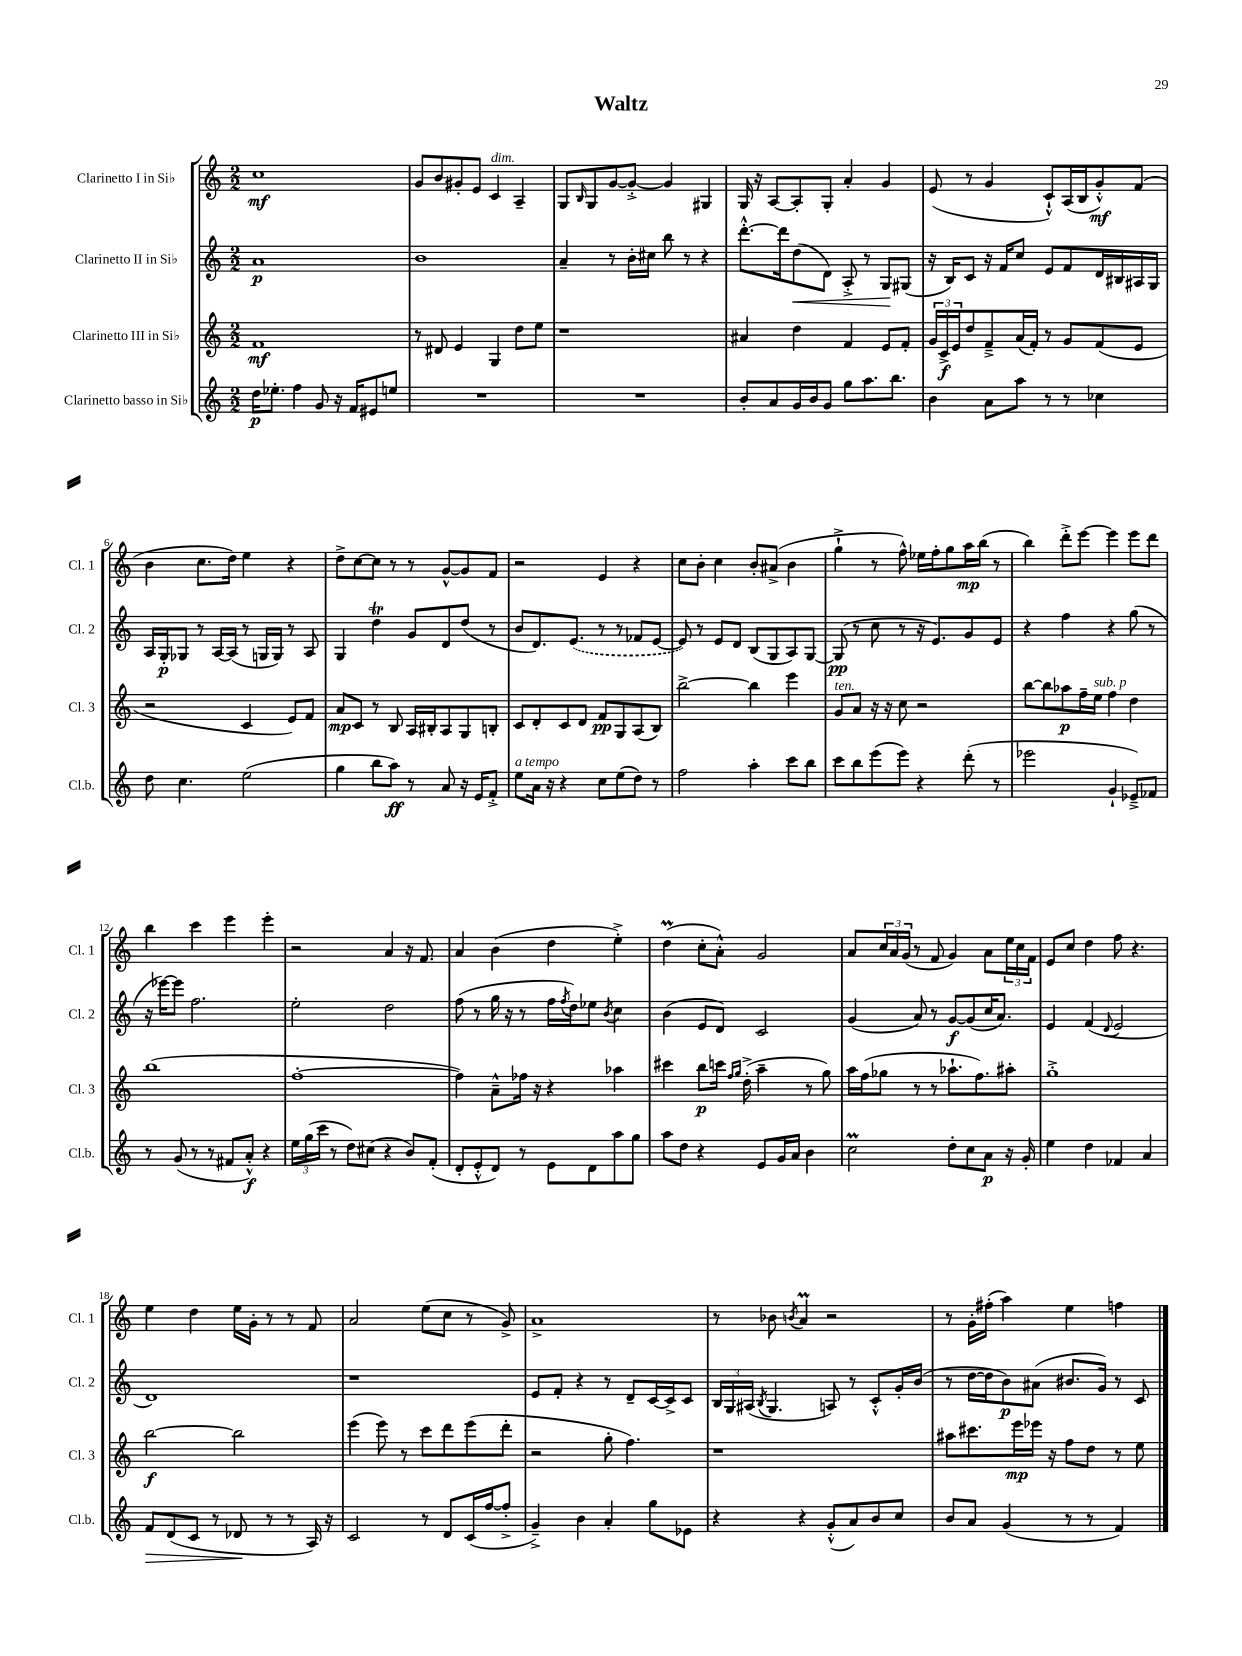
\header { title = "Waltz" }
<<
\new StaffGroup <<
\new Staff = "s0" \with { instrumentName = "Clarinetto I in Sib" shortInstrumentName = "Cl. 1" } {
    \clef treble \key c \major \numericTimeSignature \time 2/2
    c''1\mf |
    g'8 b'8 gis'8-. e'8 c'4^\markup { \italic "dim." } a4-- |
    g8 \grace { b16 } g8 g'8~ g'8~-.-> g'4 gis4 |
    g16 r16 a8~ a8-. g8-. a'4-. g'4 |
    e'8( r8 g'4 c'8-!-^) a16( b16 g'8-.-^\mf) f'8( |
    b'4 c''8. d''16) e''4 r4 |
    d''8-> c''8~ c''8 r8 r8 g'8~-^ g'8 f'8 |
    r2 e'4 r4 |
    c''8 b'8-. c''4 b'8-. ais'8->( b'4 |
    g''4-!-> r8 f''8-^) ees''16 f''16-. g''8 a''16\mp b''16( r8 |
    b''4) d'''8-.-> e'''8~ e'''4 e'''8 d'''8 |
    b''4 c'''4 e'''4 e'''4-. |
    r2 a'4 r16 f'8. |
    a'4 b'4( d''4 e''4-.->) |
    d''4\prall( c''8-. a'8-.-^) g'2 |
    a'8 \tuplet 3/2 { c''16 a'16 g'16( } r8 f'8 g'4) a'8 \tuplet 3/2 { e''16 c''16 f'16 } |
    e'8 c''8 d''4 f''8 r4. |
    e''4 d''4 e''16 g'16-. r8 r8 f'8 |
    a'2 e''8( c''8 r8 g'8->) |
    a'1-> |
    r8 bes'8 \acciaccatura { b'8 } a'4\prall r2 |
    r8 g'16-. fis''16-.( a''4) e''4 f''4 \bar "|." |
}
\new Staff = "s1" \with { instrumentName = "Clarinetto II in Sib" shortInstrumentName = "Cl. 2" } {
    \clef treble \key c \major \numericTimeSignature \time 2/2
    a'1\p |
    b'1 |
    a'4-- r8 b'16-. cis''16 b''8 r8 r4 |
    d'''8.~-.-^ d'''16 d''8\<( d'8) a8-.-> r8 g8\! gis8( |
    r16 b16) c'8 r16 f'16 c''8 e'8 f'8 d'16 bis16 ais16 g16 |
    a16 g16-.\p ges8 r8 a16~ a16( r8 g16 g16) r8 a8 |
    g4 d''4\trill g'8 d'8 d''8( r8 |
    b'8 d'8.) \once \slurDashed e'8.( r8 r8 fes'8 e'8~ |
    e'8) r8 e'8 d'8 b8( g8 a8) g8~ |
    g8\pp( r8 c''8 r8 r16 e'8.) g'8 e'8 |
    r4 f''4 r4 g''8( r8 |
    r16 ees'''16~) ees'''8 f''2. |
    e''2-. d''2 |
    f''8( r8 g''16 r16 r8 f''16 \acciaccatura { f''8 } d''16) ees''8 \acciaccatura { b'8 } c''4 |
    b'4( e'8 d'8) c'2 |
    g'4( a'8) r8 g'8~\f g'8( c''16 a'8.) |
    e'4 f'4( \appoggiatura { d'8 } e'2 |
    d'1) |
    r1 |
    e'8 f'8-. r4 r8 d'8-- c'16~ c'16-> c'8 |
    \tuplet 3/2 { b16 g16 ais16( } \acciaccatura { b8 } g4. a8) r8 c'8-.-^ g'16-. b'16( |
    r8 d''16~ d''16 b'8\p) ais'8( bis'8. g'16) r8 c'8 \bar "|." |
}
\new Staff = "s2" \with { instrumentName = "Clarinetto III in Sib" shortInstrumentName = "Cl. 3" } {
    \clef treble \key c \major \numericTimeSignature \time 2/2
    f'1\mf |
    r8 dis'8 e'4 g4 d''8 e''8 |
    r1 |
    ais'4 d''4 f'4 e'8 f'8-. |
    \tuplet 3/2 { g'16 c'16->\f e'16 } d''8 f'8---> a'16( f'16-.) r8 g'8 f'8( e'8 |
    r2 c'4 e'8) f'8 |
    a'8\mp c'8 r8 b8 a16 bis16-. a8 g8 b8-. |
    c'8 d'8-. c'8 d'8 f'8\pp g8 a8( b8) |
    b''2~-> b''4 e'''4 |
    g'8^\markup { \italic "ten." } a'8 r16 r16 c''8 r2 |
    b''8~ b''8 aes''8\p f''16-- e''16^\markup { \italic "sub. p" } f''4 d''4 |
    b''1( |
    f''1~-. |
    f''4) a'8---^ fes''16 r16 r4 aes''4 |
    cis'''4 b''8\p c'''16 \grace { f''16 g''16 } d''16-.->( a''4-- r8 g''8) |
    a''16 f''16( ges''8 r8 r8 aes''8.-! f''8.) ais''8-. |
    g''1-.-> |
    b''2~\f b''2 |
    e'''4( e'''8) r8 c'''8 d'''8 e'''8( d'''8-. |
    r2 g''8-. f''4.) |
    r1 |
    ais''8 cis'''8. e'''16\mp ees'''16 r16 f''8 d''8 r8 e''8 \bar "|." |
}
\new Staff = "s3" \with { instrumentName = "Clarinetto basso in Sib" shortInstrumentName = "Cl.b." } {
    \clef treble \key c \major \numericTimeSignature \time 2/2
    d''16\p ees''8.-. f''4 g'8 r16 f'16 eis'8 e''8 |
    R1 |
    R1 |
    b'8-. a'8 g'16 b'16 g'8 g''8 a''8. b''8. |
    b'4 a'8 a''8 r8 r8 ces''4 |
    d''8 c''4. e''2( |
    g''4 b''8 a''8\ff) r8 a'8 r16 e'16 f'8-.-> |
    e''8^\markup { \italic "a tempo" } a'16 r16 r4 c''8 e''8( d''8) r8 |
    f''2 a''4-. c'''8 b''8 |
    c'''8 b''8 e'''8( e'''8) r4 d'''8-.( r8 |
    ees'''2 g'4-! ees'8--->) fes'8 |
    r8 g'8( r8 r8 fis'8 a'8-.-^\f) r4 |
    \tuplet 3/2 { e''16 g''16( c'''16 } r8 d''8) cis''8( r4 b'8) f'8-.( |
    d'8-. e'8-.-^ d'8) r8 e'8 d'8 a''8 g''8 |
    a''8 d''8 r4 e'8 g'16 a'16 b'4 |
    c''2\prall d''8-. c''8 a'8\p r16 g'16-. |
    e''4 d''4 fes'4 a'4 |
    f'8\> d'8( c'8 r8 des'8\! r8 r8 a16) r16 |
    c'2 r8 d'8 c'16( f''16~ f''8-.-> |
    g'4--->) b'4 a'4-. g''8 ees'8 |
    r4 r4 g'8-.-^( a'8) b'8 c''8 |
    b'8 a'8 g'4( r8 r8 f'4) \bar "|." |
}
>>
>>
